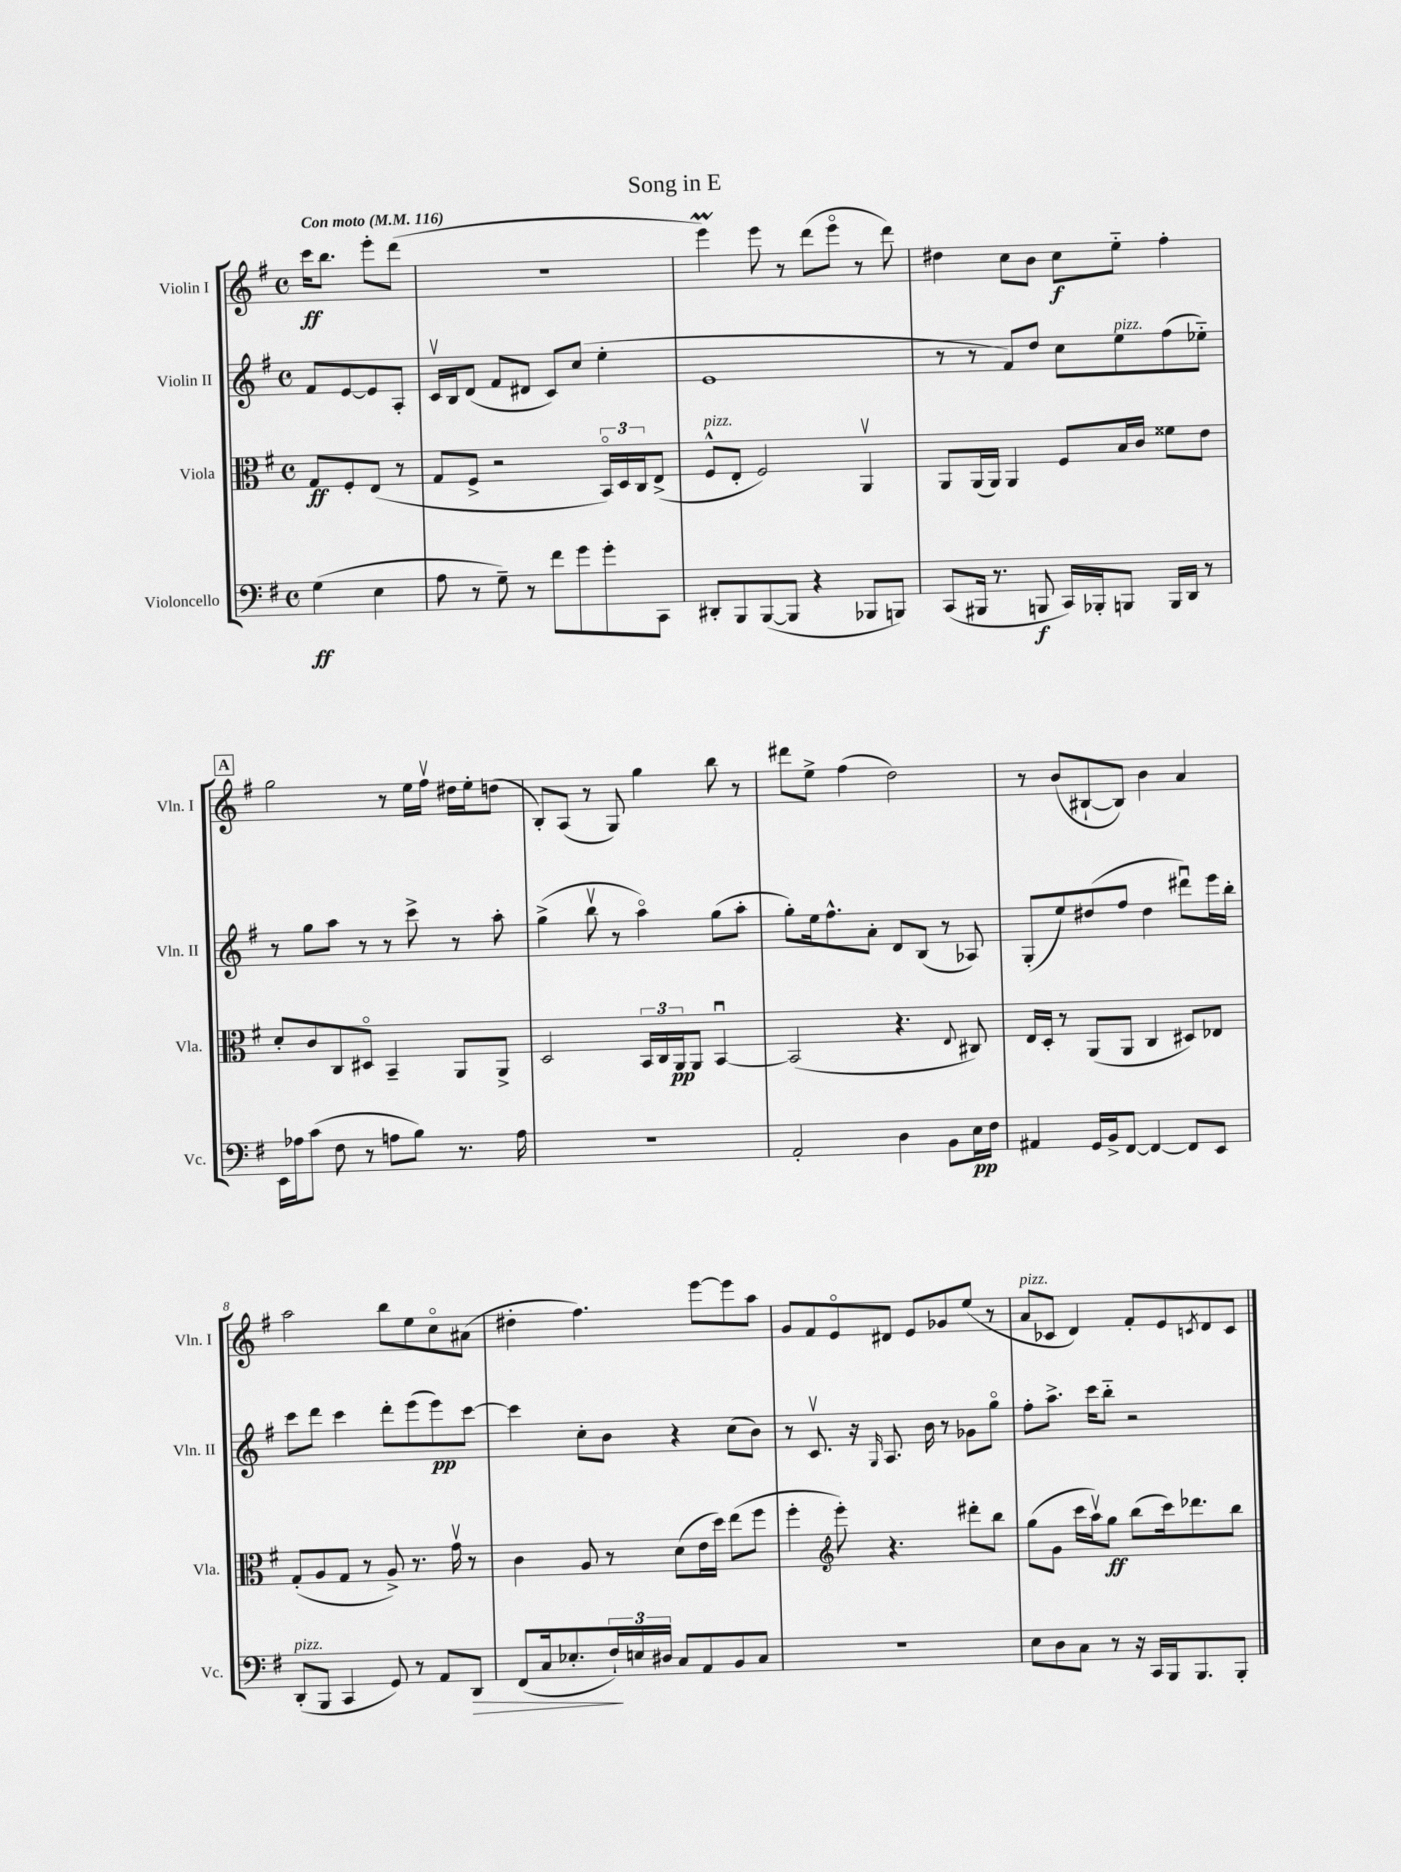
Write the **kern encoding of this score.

**kern	**kern	**kern	**kern
*staff4	*staff3	*staff2	*staff1
*clefF4	*clefC3	*clefG2	*clefG2
*k[f#]	*k[f#]	*k[f#]	*k[f#]
*M4/4	*M4/4	*M4/4	*M4/4
*met(c)	*met(c)	*met(c)	*met(c)
*MM116	*MM116	*MM116	*MM116
(4G	8G	8f#	16ccc
.	.	.	8.bb
.	8F#'	[8e	.
4E	(8E	8e]	8eee'
.	8r	8A'	(8ddd
=	=	=	=
8A	8G	16cv	1r
.	.	16B	.
8r	8F#^	(8d	.
8G~)	2r	8f#	.
8r	.	8d#	.
8f#	.	8c)	.
8g	.	(8cc	.
8g'	24BBo)	4ee'	.
.	24D	.	.
.	24C	.	.
8CC	(8E^	.	.
=	=	=	=
8DD#'	8F#^^	1e	4eee)
8BBB	8E'	.	.
([8BBB	2F#)	.	8eee
8BBB]	.	.	8r
4r	.	.	(8ddd
.	.	.	8eeeo
8BBB-	4AAv	.	8r
8BBB)	.	.	8ddd)
=	=	=	=
(8CC	8AA	8r	4dd#
16BBB#	(16AA	8r	.
8.r	16AA)	.	.
.	4AA	8f#)	8cc
8BBB	.	8dd	8b
16CC)	8F#	8cc	8cc
16BBB-'	.	.	.
8BBB	16B	8ee	8ee'~
.	16c	.	.
16BBB	8f##	(8ff#	4ff#'
16DD	.	.	.
8r	8e	8ee-'~)	.
=	=	=	=
16EE	8d'	8r	2gg
16A-	.	.	.
(8c	8c	8gg	.
8F#	8C	8aa	.
8r	8D#o	8r	.
8A	4BB~	8r	8r
8B)	.	8ccc^	16ee
.	.	.	16ff#v
8.r	8AA	8r	16dd#
.	.	.	16ee'
.	8AA^	8aa'	(8dd
16A	.	.	.
=	=	=	=
1r	2D	(4gg^	8B')
.	.	.	(8A
.	.	8bbv	8r
.	.	8r	8G)
.	24BB	4aao)	4gg
.	24C	.	.
.	24AA	.	.
.	8AA	.	.
.	[4BBu	(8gg	8bb
.	.	8aa'	8r
=	=	=	=
2AA'	(2BB]	8gg')	8ddd#
.	.	16ee	8ee^
.	.	8.ff#^^	.
.	.	.	(4ff#
.	.	8a'	.
4D	4.r	8d	2dd)
.	.	(8B	.
8BB	.	8r	.
.	8qqE	.	.
16E	8C#)	8A-)	.
16F#	.	.	.
=	=	=	=
4AA#	16E	(8G'	8r
.	16D'	.	.
.	8r	8ee)	(8b
16GG	(8AA	(8dd#	[8B#`
16BB^	.	.	.
[8FF#	8AA	8ff#	8B#])
4FF#_	4C	4dd#	4b
8FF#]	8D#)	8ddd#u)	4a
8EE	8E-	16eee	.
.	.	16bb'	.
=	=	=	=
(8DD'	(8G'	8ccc	2aa
8BBB	8A	8ddd	.
4CC	8G	4ccc	.
.	8r	.	.
8GG)	8A^)	8ddd'	8bb
8r	8.r	(8eee	8ee
8AA	.	8eee)	8cco
.	16gv	.	.
8DD	8r	[8ccc	(8a#
=	=	=	=
(8FF#	4c	4ccc]	4dd#'
16C	.	.	.
8.E-'	.	.	.
.	8A	8cc'	4.ff#)
24F#`)	8r	8b	.
24E	.	.	.
24D#	.	.	.
8C	(8d	4r	.
8AA	16e	.	[8eee
.	16dd)	.	.
8BB	(8ee	(8cc	8eee]
8C	8ff#	8b)	8aa
=	=	=	=
1r	4ff#'	8r	8g
.	.	8.cv	8f#
*	*clefG2	*	*
.	8eee')	.	8eo
.	.	16r	.
.	.	16qqG	.
.	4.r	8.A	8d#
.	.	.	8e
.	.	16b	.
.	.	8r	8g-
.	8ddd#'	8g-	(8ee
.	8bb	8ggo	8r
=	=	=	=
8E	(8gg	8ff#'	8a
8D	8g	8.aa^	8c-
8C	16ccc	.	4d)
.	16aav)	16ccc	.
8r	8gg	8bb'~	.
16r	(8bb	2r	8f#'
16CC	.	.	.
16BBB	16ccc)	.	8e
8.BBB	8.ddd-	.	.
.	.	.	8qc
.	.	.	8d
8BBB'	8bb	.	8c
==	==	==	==
*-	*-	*-	*-
